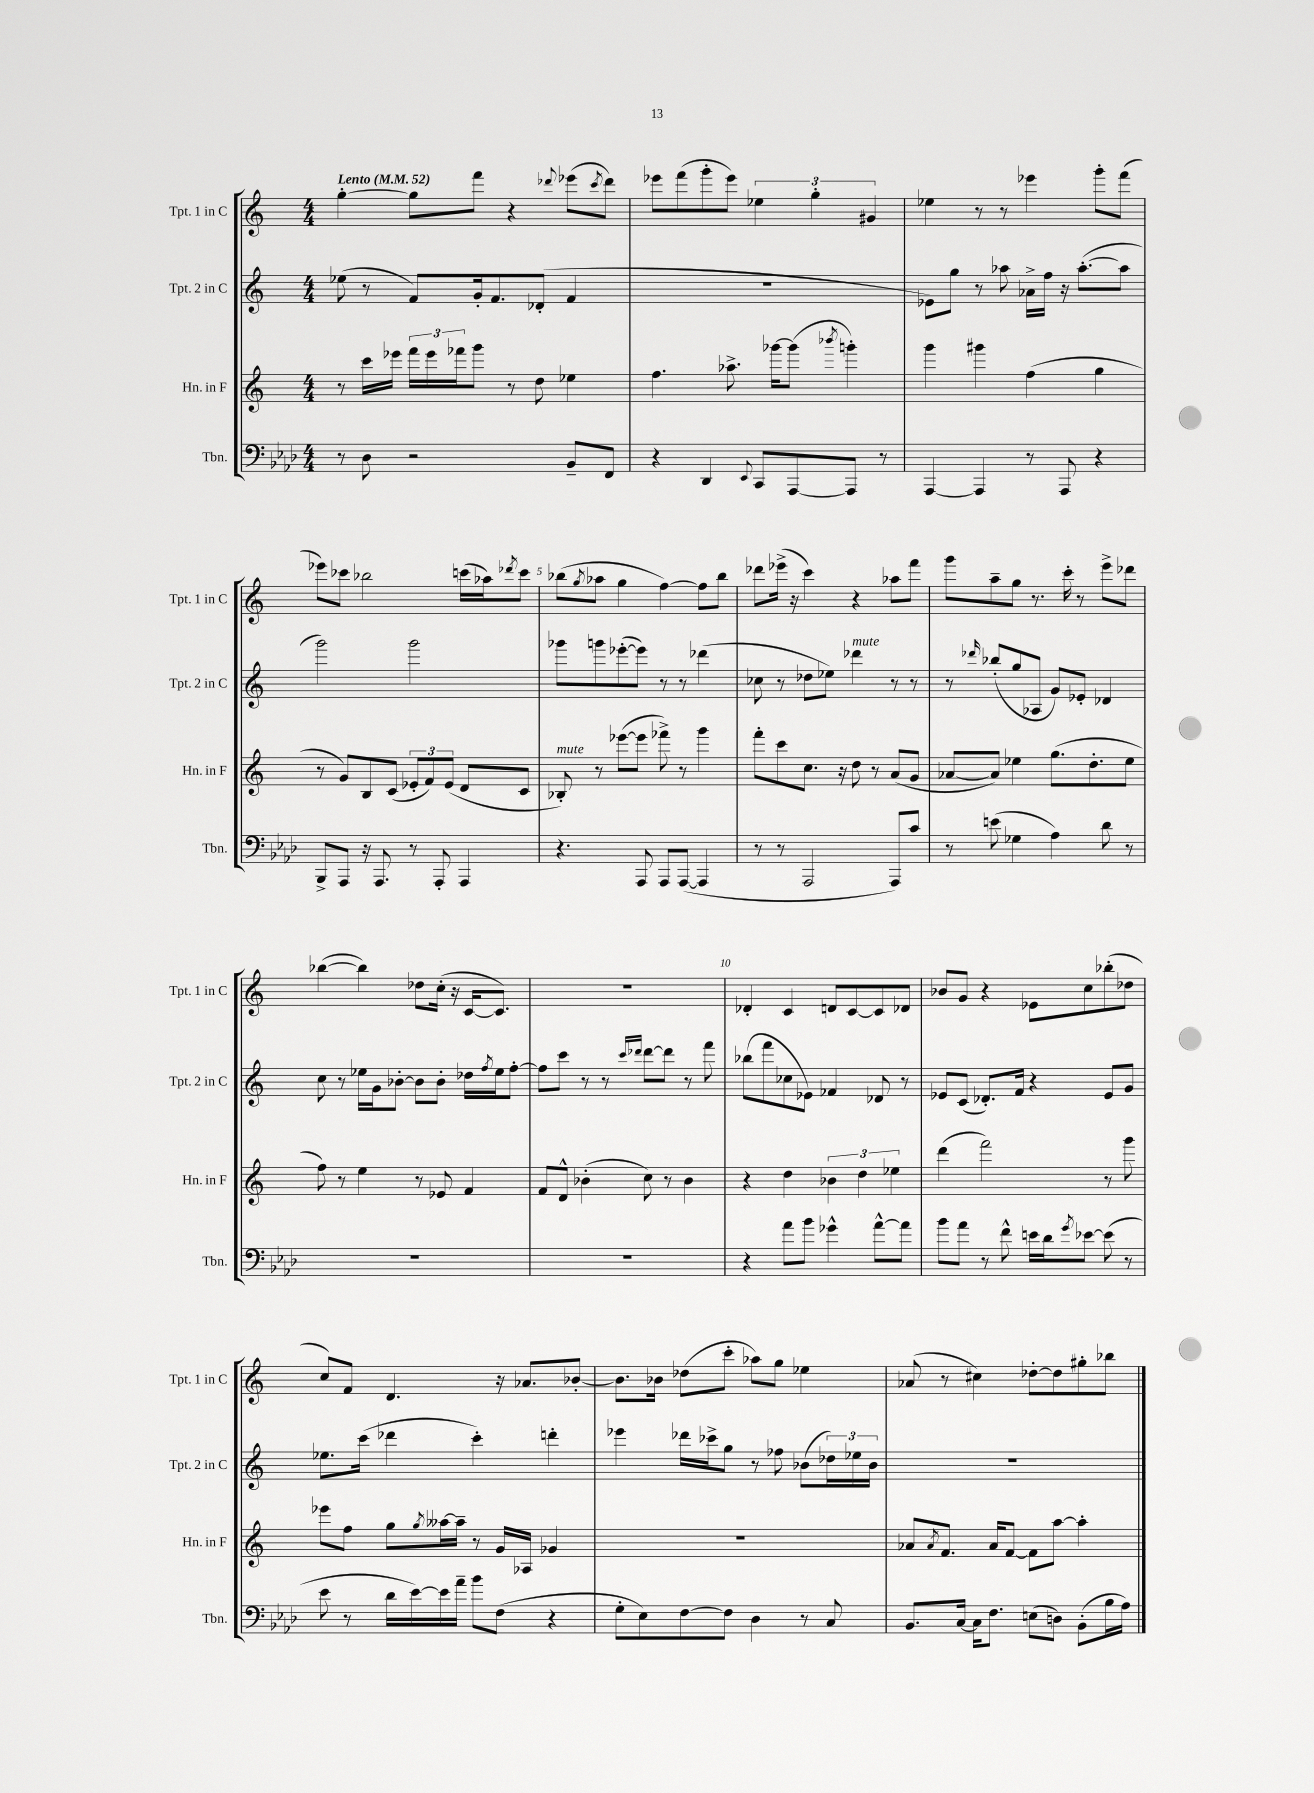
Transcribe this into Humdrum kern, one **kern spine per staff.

**kern	**kern	**kern	**kern
*part4	*part3	*part2	*part1
*staff4	*staff3	*staff2	*staff1
*I"Tbn.	*I"Hn. in F	*I"Tpt. 2 in C	*I"Tpt. 1 in C
*I'Tbn.	*I'Hn. in F	*I'Tpt. 2 in C	*I'Tpt. 1 in C
*clefF4	*clefG2	*clefG2	*clefG2
*k[b-e-a-d-]	*k[]	*k[]	*k[]
*M4/4	*M4/4	*M4/4	*M4/4
*MM52	*MM52	*MM52	*MM52
=1	=1	=1	=1
!	!	!	!LO:TX:a:B:t=Lento
8r	8r	(8ee-X\	[4gg'\
8D-\	16ccc\LL	8r	.
.	16eee-X\JJ	.	.
2r	24fff\LL	8f/L)	8gg\L]
.	24eee-\	.	.
.	24fff-X\J	.	.
.	8ggg\J	16g'/k	8fff\J
.	.	8.f/	.
.	8r	.	4r
.	8dd\	(8d-X'/J	.
.	.	.	8qqddd-X/
8BB-~/L	4ee-X\	4f/	(8eee-X\L
.	.	.	8qccc/
8FF/J	.	.	8ddd-\J)
=2	=2	=2	=2
4r	4.ff\	1r	8eee-X\L
.	.	.	(8fff\
4DD-/	.	.	8ggg'\
.	8.aa-X^\	.	8eee-\J)
8qqEE-/	.	.	.
8CC/L	.	.	6ee-X\
.	[16ggg-X\KL	.	.
[8AAA-/	(8ggg-\J]	.	.
.	.	.	6gg'\
.	8qbbb-X/	.	.
8AAA-/J]	4gggn'\)	.	.
.	.	.	6g#X/
8r	.	.	.
=3	=3	=3	=3
[4AAA-/	4ggg\	8e-X\L)	4ee-X\
.	.	8gg\J	.
4AAA-/]	4ggg#X\	8r	8r
.	.	8aa-X\	8r
8r	(4ff\	16a-X^\LL	4eee-X\
.	.	16ff\JJ	.
8AAA-/	.	16r	.
.	.	([8.aa-'\L	.
4r	4gg\	.	8ggg'\L
.	.	8aa-\J]	(8fff\J
!!LO:LB:g=z
=4	=4	=4	=4
8BBB-^/L	8r	2ggg\)	8eee-X\L)
8AAA-/J	8g/L)	.	8ccc-X\J
16r	8B/	.	2bb-X\
8.AAA-/	.	.	.
.	(8c/J	.	.
8r	12e-X'/L	2ggg\	.
.	12f/)	.	.
8AAA-'/	.	.	.
.	(12e-/J	.	.
4AAA-/	8d/L	.	(16cccn\LL
.	.	.	16aa-X\J)
.	.	.	8qddd-X/
.	8c/J	.	8ccc\J
=5	=5	=5	=5
!	!LO:TX:a:i:t=mute	!	!
4.r	8B-X'/)	8ggg-X\L	(8bb-X\L
.	.	.	8qgg/
.	8r	8gggn\	8aa-X\J
.	([8eee-X\L	([8eee-X'\	4gg\
8AAA-/	8eee-\J]	8eee-\J])	.
8AAA-/L	8fff-X^\)	8r	[4ff\)
([8AAA-/J	8r	8r	.
4AAA-/]	4ggg\	(4ddd-X\	8ff\L]
.	.	.	8bb-\J
=6	=6	=6	=6
8r	8fff'\L	8cc-X\	8ddd-X\L
8r	8ccc\	8r	(16eee-X^\Jk
.	.	.	16r
2AAA-/	8.cc\J	8dd-X\L	4ccc\)
.	.	8ee-X\J)	.
.	16r	.	.
!	!	!LO:TX:a:i:t=mute	!
.	8dd\	4ddd-X\	4r
.	8r	.	.
8AAA-/L)	(8a/L	8r	8aa-X\L
8c/J	8g/J	8r	8fff\J
=7	=7	=7	=7
8r	[8a-X/L	8r	8ggg\L
.	.	16qqddd-X/	.
(8en\	8a-/J])	(8bb-X'/L	8aa~\
4G-X\	4ee-X\	8gg/	8gg\J
.	.	8A-X/J	8.r
4A-\)	(8.gg\L	8g/L)	.
.	.	.	16ccc'\
.	.	8e-X'/J	8r
.	8.dd'\	.	.
8d-\	.	4d-X/	8eee^\L
8r	8ee-\J	.	8ddd-X\J
!!LO:LB:g=z
=8	=8	=8	=8
1r	8ff\)	8cc\	([4bb-X\
.	8r	8r	.
.	4ee\	16ee-X\LL	4bb-\])
.	.	16g\J	.
.	.	[8b-X'\J	.
.	8r	8b-\L]	8dd-X\L
.	8e-X/	8b-'\J	(16cc'\Jk
.	.	.	16r
.	4f/	16dd-X\LL	[16c/KL
.	.	8qff/	.
.	.	16ee-\J	8.c/J])
.	.	[8ff'\J	.
=9	=9	=9	=9
1r	8f/L	8ff\L]	1r
.	8d^^/J	8ccc\J	.
.	(4b-X'\	8r	.
.	.	8r	.
.	.	16qqccc/LL	.
.	.	16qqddd-X/JJ	.
.	8cc\)	[8ddd-\L	.
.	8r	8ddd-\J]	.
.	4b-\	8r	.
.	.	8fff\	.
=10	=10	=10	=10
4r	4r	(8bb-X\L	4d-X'/
.	.	8fff\	.
8a-\L	4dd\	8cc-X\	4c/
8b-\J	.	8e-X\J)	.
4g-X^^\	6b-X\	4f-X/	8dn/L
.	.	.	[8c/
.	6dd\	.	.
[8a-^^\L	.	8d-X/	8c/]
.	6ee-X\	.	.
8a-\J]	.	8r	8d-X/J
=11	=11	=11	=11
8b-\L	(4ddd\	8e-X/L	8b-X/L
8a-\J	.	(8c/J	8g/J
8r	2fff\)	8.d-X'/L)	4r
8f^^\	.	.	.
.	.	16f/Jk	.
16en\LL	.	4r	8e-X\L
16d-\J	.	.	.
8qg/	.	.	.
[8e-X\J	.	.	8cc\
(8e-\]	8r	8e-/L	(8bb-X'\
8r	8ggg\	8g/J	8dd-X\J
!!LO:LB:g=z
=12	=12	=12	=12
8e-\	8eee-X\L	8.ee-X\L	8cc/L)
8r	8ff\J	.	8f/J
.	.	(16ccc\Jk	.
16d-\LL	8gg\L	4ddd-X\	4.d/
[16e-\)	.	.	.
.	8qgg/	.	.
16e-\]	[16aa--X\L	.	.
16a-~\JJ	16aa--~\JJ]	.	.
8b-\L	8r	4ccc'\)	.
(8F\J	16g/LL	.	16r
.	16A-X/JJ	.	8.a-X/L
4r	4g-X/	4dddn'\	.
.	.	.	[8b-X'/J
=13	=13	=13	=13
8G'\L	1r	4eee-X\	8.b-\L]
8E-\)	.	.	.
.	.	.	16b-X\Jk
[8F\	.	16ddd-X\LL	(8dd-X\L
.	.	16ccc-X^\J	.
8F\J]	.	8gg\J	8ccc'\J
4D-\	.	8r	8aa-X\L)
.	.	8ff-X\	8gg\J
8r	.	(8b-X\L	4ee-X\
8C/	.	24dd-X\L)	.
.	.	24ee-X\	.
.	.	24b-\JJ	.
=14	=14	=14	=14
8.BB-/L	8a-X/L	1r	(8a-X/
.	8qa-/	.	.
.	8.f/J	.	8r
[16C/Jk	.	.	.
16C\KL]	.	.	4cc#X\)
8.F\J	16a-/KL	.	.
.	[8f/J	.	.
(8En\L	8f\L]	.	[8dd-X'\L
8Dn\J)	[8aa\J	.	8dd-\]
(8BB-'\L	4aa'\]	.	8gg#X'\
16B-\L	.	.	8bb-X\J
16A-\JJ)	.	.	.
==	==	==	==
*-	*-	*-	*-
